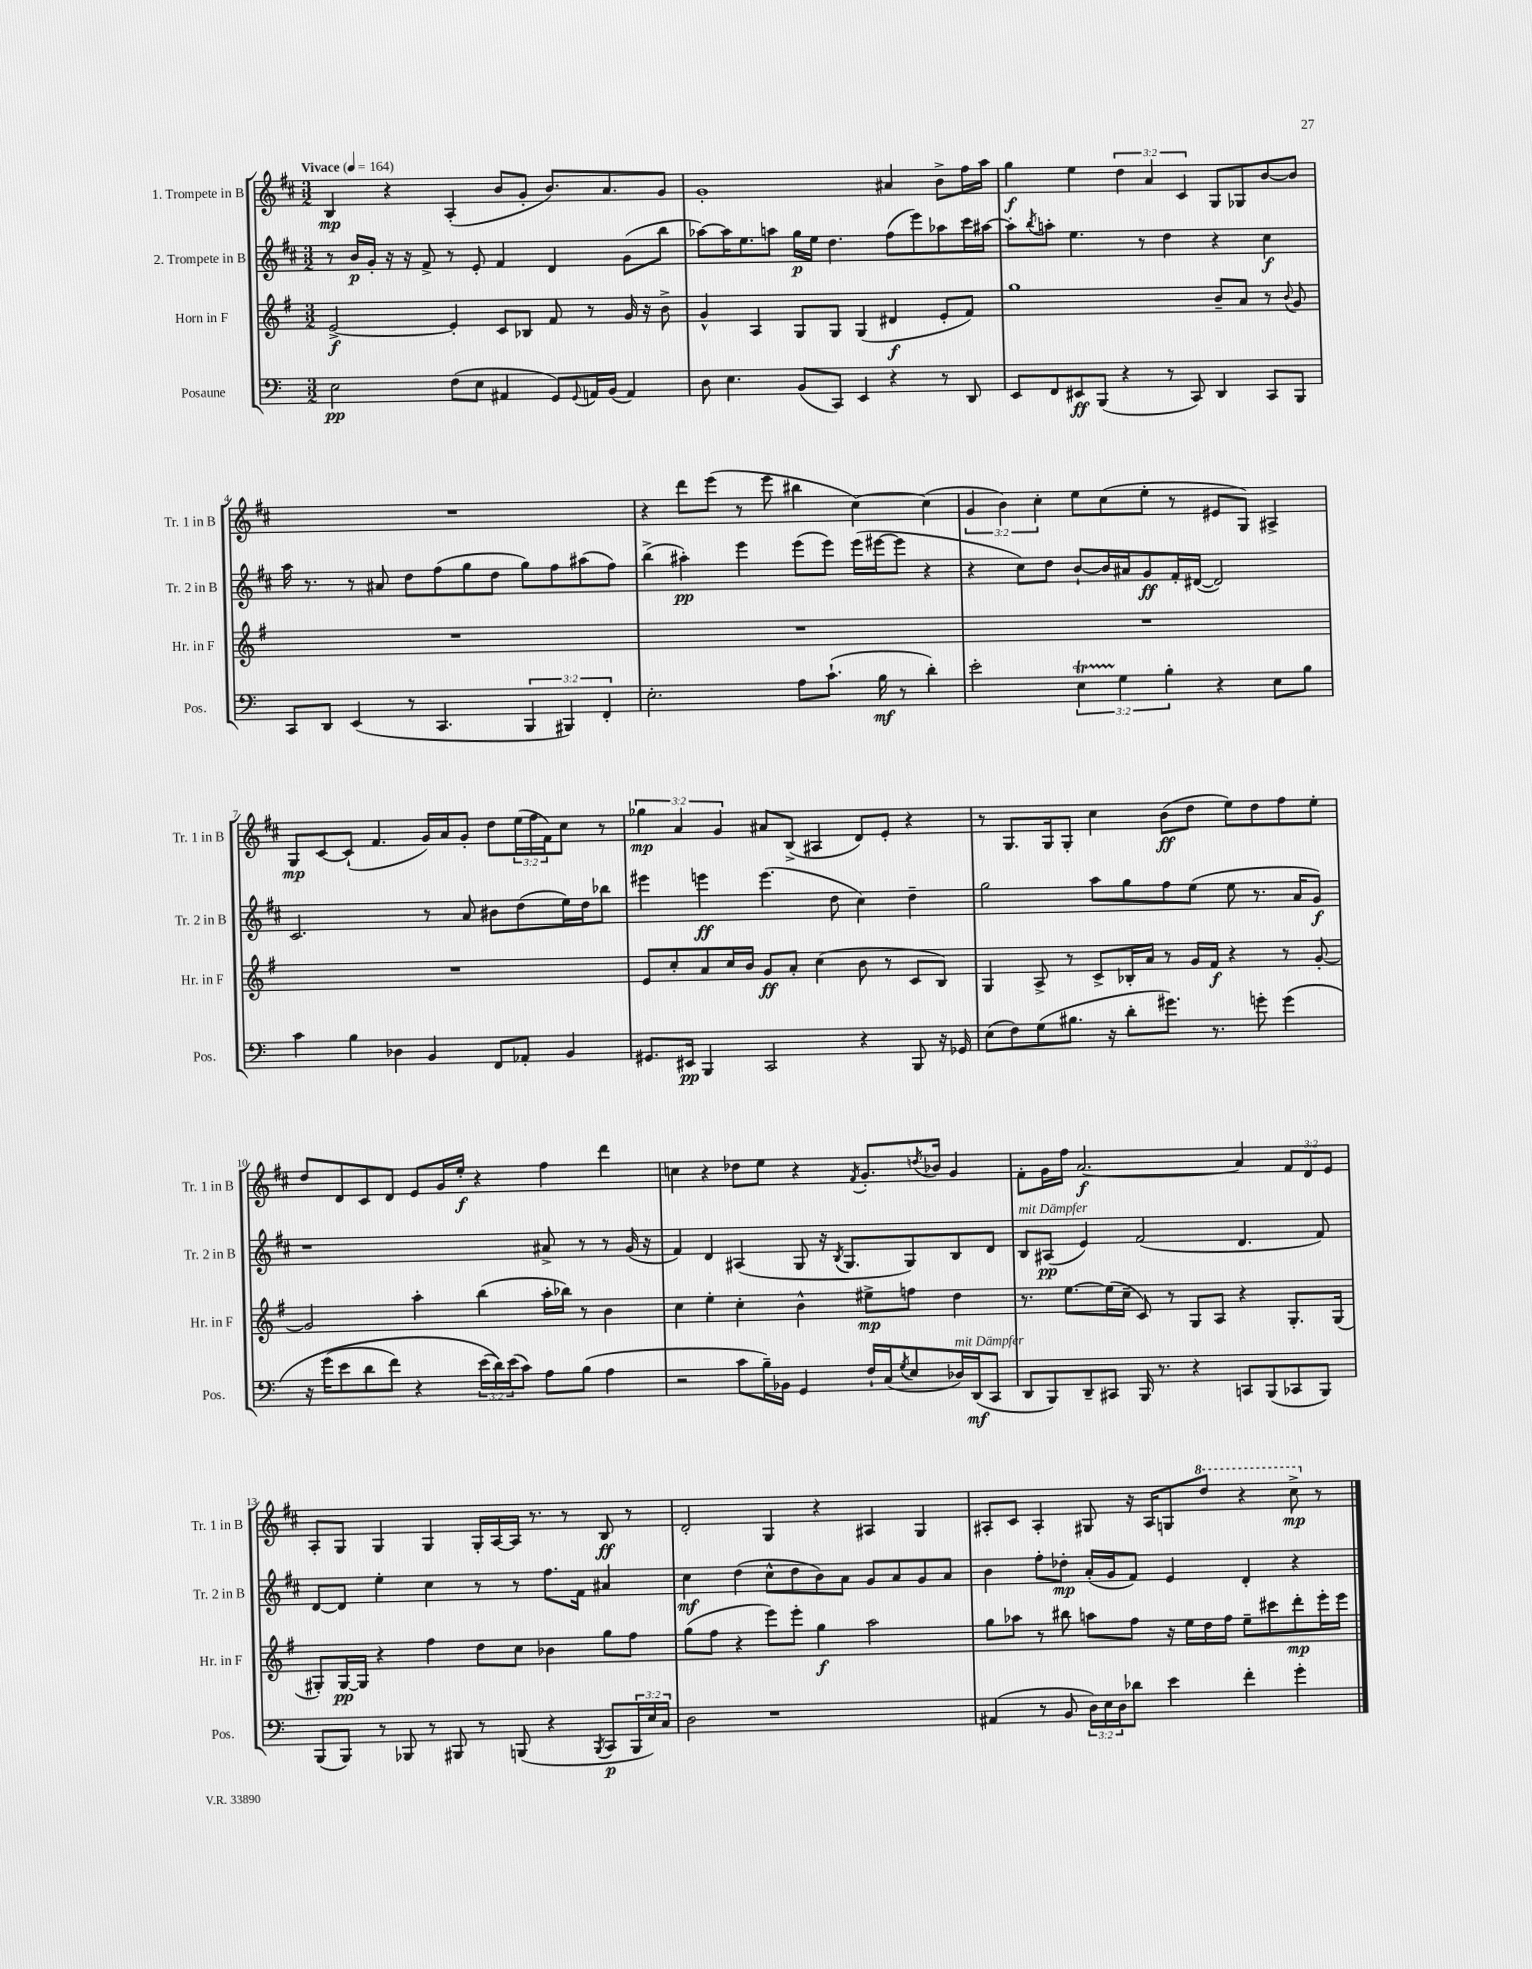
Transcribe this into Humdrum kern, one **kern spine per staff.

**kern	**dynam	**kern	**dynam	**kern	**dynam	**kern	**dynam
*part4	*part4	*part3	*part3	*part2	*part2	*part1	*part1
*staff4	*staff4	*staff3	*staff3	*staff2	*staff2	*staff1	*staff1
*I"Posaune	*	*I"Horn in F	*	*I"2. Trompete in B	*	*I"1. Trompete in B	*
*I'Pos.	*	*I'Hr. in F	*	*I'Tr. 2 in B	*	*I'Tr. 1 in B	*
*clefF4	*	*clefG2	*	*clefG2	*	*clefG2	*
*k[]	*	*k[f#]	*	*k[f#c#]	*	*k[f#c#]	*
*M3/2	*	*M3/2	*	*M3/2	*	*M3/2	*
*MM164	*	*MM164	*	*MM164	*	*MM164	*
=1	=1	=1	=1	=1	=1	=1	=1
!	!	!	!	!	!	!LO:TX:a:B:t=Vivace	!
2E\	pp	[2e^/	f	8r	.	4B/	mp
.	.	.	.	16b/LL	p	.	.
.	.	.	.	16g'/JJ	.	.	.
.	.	.	.	16r	.	4r	.
.	.	.	.	16r	.	.	.
.	.	.	.	8f#^/	.	.	.
(8F\L	.	4e'/]	.	8r	.	(4A'/	.
8E\J	.	.	.	8e'/	.	.	.
4AA#X/	.	8c/L	.	4f#/	.	8b/L	.
.	.	8B-X/J	.	.	.	8g'/J	.
8GG/L)	.	8f#/	.	4d/	.	8.b/L)	.
8qqGG/	.	.	.	.	.	.	.
16AAn/L	.	8r	.	.	.	.	.
(16BB/JJ	.	.	.	.	.	8.a/	.
4AA/)	.	16g/	.	(8g\L	.	.	.
.	.	16r	.	.	.	.	.
.	.	8b^\	.	8bb\J	.	8g/J	.
=2	=2	=2	=2	=2	=2	=2	=2
8D\	.	4g^^/	.	[8aa-X\L)	.	1g'	.
4.E\	.	.	.	16aa-\K]	.	.	.
.	.	.	.	8.ee\	.	.	.
.	.	4A/	.	.	.	.	.
.	.	.	.	8aan\J	.	.	.
(8BB/L	.	8G/L	.	16gg\LL	p	.	.
.	.	.	.	16ee\JJ	.	.	.
8CC/J)	.	8G/J	.	4.dd\	.	.	.
4EE/	.	(4G/	.	.	.	.	.
4r	.	4d#X/	f	(8ff#\L	.	4a#X/	.
.	.	.	.	8eee\)	.	.	.
8r	.	8e'/L	.	8aa-X\	.	8b^\L	.
8DD/	.	8f#/J)	.	16ccc#\L	.	16ff#\L	.
.	.	.	.	[16aa#X\JJ	.	16aa\JJ	.
=3	=3	=3	=3	=3	=3	=3	=3
8EE/L	.	1gg	.	8aa#'\L]	.	4gg\	f
.	.	.	.	8qbb/	.	.	.
8FF/	.	.	.	8aan'\J	.	.	.
8EE#X/	ff	.	.	4.ee\	.	4ee\	.
(8BBB/J	.	.	.	.	.	.	.
4r	.	.	.	.	.	6dd\	.
.	.	.	.	8r	.	.	.
.	.	.	.	.	.	6a/	.
8r	.	.	.	4dd\	.	.	.
.	.	.	.	.	.	6c#/	.
8CC/)	.	.	.	.	.	.	.
4DD/	.	8b~/L	.	4r	.	8G/L	.
.	.	8a/J	.	.	.	8G-X/	.
8CC/L	.	8r	.	4cc#\	f	[8b/	.
.	.	8qqb/	.	.	.	.	.
8BBB/J	.	8g/	.	.	.	8b/J]	.
!!LO:LB:g=z
=4	=4	=4	=4	=4	=4	=4	=4
8CC/L	.	1.r	.	16aa\	.	1.r	.
.	.	.	.	8.r	.	.	.
8DD/J	.	.	.	.	.	.	.
(4EE/	.	.	.	8r	.	.	.
.	.	.	.	8a#X/	.	.	.
8r	.	.	.	8dd\L	.	.	.
4.CC/	.	.	.	(8ff#\	.	.	.
.	.	.	.	8gg\	.	.	.
.	.	.	.	8dd\J	.	.	.
6BBB/	.	.	.	8gg\L)	.	.	.
.	.	.	.	8ff#\	.	.	.
6BBB#X/)	.	.	.	.	.	.	.
.	.	.	.	(8aa#X\	.	.	.
6FF'/	.	.	.	.	.	.	.
.	.	.	.	8ff#\J)	.	.	.
=5	=5	=5	=5	=5	=5	=5	=5
2.E'\	.	1.r	.	(4bb^\	.	4r	.
.	.	.	.	4aa#X'\)	pp	8ddd\L	.
.	.	.	.	.	.	(8eee\J	.
.	.	.	.	4eee\	.	8r	.
.	.	.	.	.	.	8eee\	.
8A\L	.	.	.	(8eee\L	.	4bb#X\	.
(8.c`\J	.	.	.	8eee\J)	.	.	.
.	.	.	.	(16eee\LL	.	[4cc#\)	.
16B\	mf	.	.	[16eee#X\J	.	.	.
8r	.	.	.	8eee#\J]	.	.	.
4d'\)	.	.	.	4r	.	(4cc#\]	.
=6	=6	=6	=6	=6	=6	=6	=6
2e'\	.	1.r	.	4r	.	6g/	.
.	.	.	.	.	.	6b\)	.
.	.	.	.	8cc#\L)	.	.	.
.	.	.	.	.	.	6cc#'\	.
.	.	.	.	8dd\J	.	.	.
6Et\	.	.	.	[8b`/L	.	8ee\L	.
.	.	.	.	16b/L]	.	(8cc#\	.
6G\	.	.	.	.	.	.	.
.	.	.	.	16a#X/J	.	.	.
.	.	.	.	8g/	ff	8ee'\J	.
6B'\	.	.	.	.	.	.	.
.	.	.	.	16f#'/L	.	8r	.
.	.	.	.	([16d#X/JJ	.	.	.
4r	.	.	.	2d#/])	.	8e#X/L	.
.	.	.	.	.	.	8G/J)	.
8E\L	.	.	.	.	.	4A#X^/	.
8B\J	.	.	.	.	.	.	.
!!LO:LB:g=z
=7	=7	=7	=7	=7	=7	=7	=7
4c\	.	1.r	.	2.c#/	.	8G/L	mp
.	.	.	.	.	.	[8c#/	.
4B\	.	.	.	.	.	(8c#`/J]	.
.	.	.	.	.	.	4.f#/	.
4D-X\	.	.	.	.	.	.	.
4BB/	.	.	.	8r	.	16g/LL)	.
.	.	.	.	.	.	16a/J	.
.	.	.	.	8a/	.	8g'/J	.
8FF/L	.	.	.	8b#X\L	.	8dd\L	.
8AA-X'/J	.	.	.	(8dd\	.	(24ee\L	.
.	.	.	.	.	.	24ff#\	.
.	.	.	.	.	.	24f#\J)	.
4BB/	.	.	.	16ee\L)	.	8cc#\J	.
.	.	.	.	16dd\J	.	.	.
.	.	.	.	8bb-X\J	.	8r	.
=8	=8	=8	=8	=8	=8	=8	=8
8.GG#X/L	.	8e/L	.	4eee#X\	.	6gg-X\	mp
.	.	8cc'/	.	.	.	.	.
.	.	.	.	.	.	6a/	.
16EE#X/Jk	pp	.	.	.	.	.	.
4BBB/	.	8a/	.	4eeen\	ff	.	.
.	.	.	.	.	.	6g/	.
.	.	16cc/L	.	.	.	.	.
.	.	16b/JJ	.	.	.	.	.
2CC/	.	8g/L	ff	(4.eee\	.	8a#X/L	.
.	.	8a'/J	.	.	.	(8B^/J	.
.	.	(4cc\	.	.	.	4A#X/	.
.	.	.	.	8dd\	.	.	.
4r	.	8b\	.	4cc#\)	.	8d/L)	.
.	.	8r	.	.	.	8e'/J	.
8BBB/	.	8c/L	.	4dd~\	.	4r	.
16r	.	8B/J)	.	.	.	.	.
16GG-X/	.	.	.	.	.	.	.
=9	=9	=9	=9	=9	=9	=9	=9
(8E\L	.	4G/	.	2gg\	.	8r	.
8F\)	.	.	.	.	.	8.G/L	.
(8G\	.	8A^/	.	.	.	.	.
.	.	.	.	.	.	16G/k	.
8.B#X\J	.	8r	.	.	.	8G'/J	.
.	.	8c^/L	.	8aa\L	.	4cc#\	.
16r	.	.	.	.	.	.	.
8d'\L	.	16B-X'/L	.	8gg\	.	.	.
.	.	16a/JJ	.	.	.	.	.
8.g#X\J)	.	8r	.	8ff#\	.	(8b\L	ff
.	.	16g/LL	.	(8ee\J	.	8dd\J	.
8.r	.	16f#/JJ	f	.	.	.	.
.	.	4r	.	8ee\	.	8ee\L)	.
8gn'\	.	.	.	8.r	.	8dd\	.
(4g\	.	8r	.	.	.	8ff#\	.
.	.	.	.	16a/KL	.	.	.
.	.	[8g'/	.	8g/J)	f	8ee'\J	.
!!LO:LB:g=z
=10	=10	=10	=10	=10	=10	=10	=10
16r	.	2g/]	.	1r	.	8dd/L	.
(16g\KL	.	.	.	.	.	.	.
8e\	.	.	.	.	.	8d/	.
8d\	.	.	.	.	.	8c#/	.
8f\J)	.	.	.	.	.	8d/J	.
4r	.	4aa'\	.	.	.	8e/L	.
.	.	.	.	.	.	16g/L	.
.	.	.	.	.	.	16ee'/JJ	f
(24e\LL	.	(4bb\	.	.	.	4r	.
24d\))	.	.	.	.	.	.	.
(24e\J	.	.	.	.	.	.	.
8c\J)	.	.	.	.	.	.	.
8A\L	.	16aa'\LL	.	8a#X^/	.	4ff#\	.
.	.	16bb-X\JJ)	.	.	.	.	.
(8B\J	.	8r	.	8r	.	.	.
4A\	.	4b\	.	8r	.	4ddd\	.
.	.	.	.	(16g/	.	.	.
.	.	.	.	16r	.	.	.
=11	=11	=11	=11	=11	=11	=11	=11
2r	.	4cc\	.	4f#/)	.	4ccn\	.
.	.	4ee'\	.	4d/	.	4r	.
8c\L	.	4cc'\	.	(4A#X/	.	8dd-X\L	.
16B~\L)	.	.	.	.	.	8ee\J	.
16BB-X\JJ	.	.	.	.	.	.	.
4GG/	.	4b^^\	.	8G/	.	4r	.
.	.	.	.	16r	.	.	.
.	.	.	.	8qB/	.	.	.
.	.	.	.	8.G/L	.	.	.
.	.	.	.	.	.	8qf#/	.
16F`/LL	.	8ee#X^\L	mp	.	.	8.g'/L	.
(16C/J	.	.	.	.	.	.	.
8qG/	.	.	.	.	.	.	.
8E/	.	8ffn\J	.	8G/)	.	.	.
.	.	.	.	.	.	8qddn/	.
.	.	.	.	.	.	16b-X/Jk	.
!LO:TX:a:i:t=mit Dämpfer	!	!	!	!	!	!	!
16D-X/L)	.	4dd\	.	8B/	.	4g/	.
(16DD/J	mf	.	.	.	.	.	.
8CC/J	.	.	.	8d/J	.	.	.
=12	=12	=12	=12	=12	=12	=12	=12
!	!	!	!	!LO:TX:a:i:t=mit Dämpfer	!	!	!
8DD/L	.	8.r	.	8B/L	.	8f#'\L	.
8BBB/)	.	.	.	(8A#X/J	pp	16g\L	.
.	.	[8.ee\L	.	.	.	16ff#\JJ	.
8DD~/	.	.	.	4e/)	.	[2.a/	f
8CC#X/J	.	(16ee\L]	.	.	.	.	.
.	.	16cc~\JJ	.	.	.	.	.
16BBB/	.	8c/)	.	(2f#/	.	.	.
8.r	.	.	.	.	.	.	.
.	.	8r	.	.	.	.	.
4r	.	8G/L	.	.	.	.	.
.	.	8A/J	.	.	.	.	.
8CCn/L	.	4r	.	4.d/	.	4a/]	.
(8BBB/	.	.	.	.	.	.	.
8CC-X/	.	8.G'/L	.	.	.	12f#/L	.
.	.	.	.	.	.	12d/	.
8BBB/J)	.	.	.	8f#/)	.	.	.
.	.	.	.	.	.	12e/J	.
.	.	(16G/Jk	.	.	.	.	.
!!LO:LB:g=z
=13	=13	=13	=13	=13	=13	=13	=13
(8BBB/L	.	8G#X'/L)	.	[8d/L	.	8A'/L	.
8BBB/J)	.	[16G#/L	pp	8d/J]	.	8G/J	.
.	.	16G#/JJ]	.	.	.	.	.
8r	.	4r	.	4ee'\	.	4G/	.
8BBB-X/	.	.	.	.	.	.	.
8r	.	4ff#\	.	4cc#\	.	4G/	.
8BBB#X/	.	.	.	.	.	.	.
8r	.	8dd\L	.	8r	.	16G'/LL	.
.	.	.	.	.	.	[16A/	.
(8BBBn/	.	8cc\J	.	8r	.	16A/JJ]	.
.	.	.	.	.	.	8.r	.
4r	.	4b-X\	.	8.ff#\L	.	.	.
.	.	.	.	.	.	8r	.
.	.	.	.	16f#\Jk	.	.	.
8qBBB/	.	.	.	.	.	.	.
8CC/L	p	8gg\L	.	4a#X/	.	8B/	ff
24BBB/L	.	8ff#\J	.	.	.	8r	.
24E/)	.	.	.	.	.	.	.
24C/JJ	.	.	.	.	.	.	.
=14	=14	=14	=14	=14	=14	=14	=14
2D\	.	(8gg\L	.	4cc#\	mf	2d'/	.
.	.	8ff#\J	.	.	.	.	.
.	.	4r	.	(4dd\	.	.	.
1r	.	8eee\L)	.	8cc#^^\L	.	4G/	.
.	.	8eee'\J	.	8dd\	.	.	.
.	.	4gg\	f	8b\)	.	4r	.
.	.	.	.	8a\J	.	.	.
.	.	2aa\	.	8g/L	.	4A#X/	.
.	.	.	.	8a/	.	.	.
.	.	.	.	8g/	.	4G/	.
.	.	.	.	8a/J	.	.	.
=15	=15	=15	=15	=15	=15	=15	=15
(4AA#X/	.	8gg\L	.	4b\	.	8A#X'/L	.
.	.	8aa-X\J	.	.	.	8c#/J	.
8r	.	8r	.	8ff#'\L	.	4A#'/	.
8BB/	.	8bb#X\	.	8dd-X'\J	mp	.	.
24D\LL)	.	8aan\L	.	(16a'/LL	.	8G#X/	.
24E\	.	.	.	.	.	.	.
.	.	.	.	16g/J	.	.	.
24D\J	.	.	.	.	.	.	.
8d-X\J	.	8ff#\J	.	8f#/J)	.	16r	.
.	.	.	.	.	.	16A#/KL	.
4e\	.	16r	.	4e/	.	8Gn/	.
.	.	16ee\LL	.	.	.	.	.
*	*	*	*	*	*	*8va	*
.	.	16dd\	.	.	.	8ddd/J	.
.	.	16ff#\JJ	.	.	.	.	.
4f'\	.	8ee~\L	.	4d'/	.	4r	.
.	.	8ccc#X\	.	.	.	.	.
4g'\	.	8ddd'\	mp	4r	.	8ccc#^\	mp
*	*	*	*	*	*	*X8va	*
.	.	16eee'\L	.	.	.	8r	.
.	.	16eee\JJ	.	.	.	.	.
==	==	==	==	==	==	==	==
*-	*-	*-	*-	*-	*-	*-	*-
